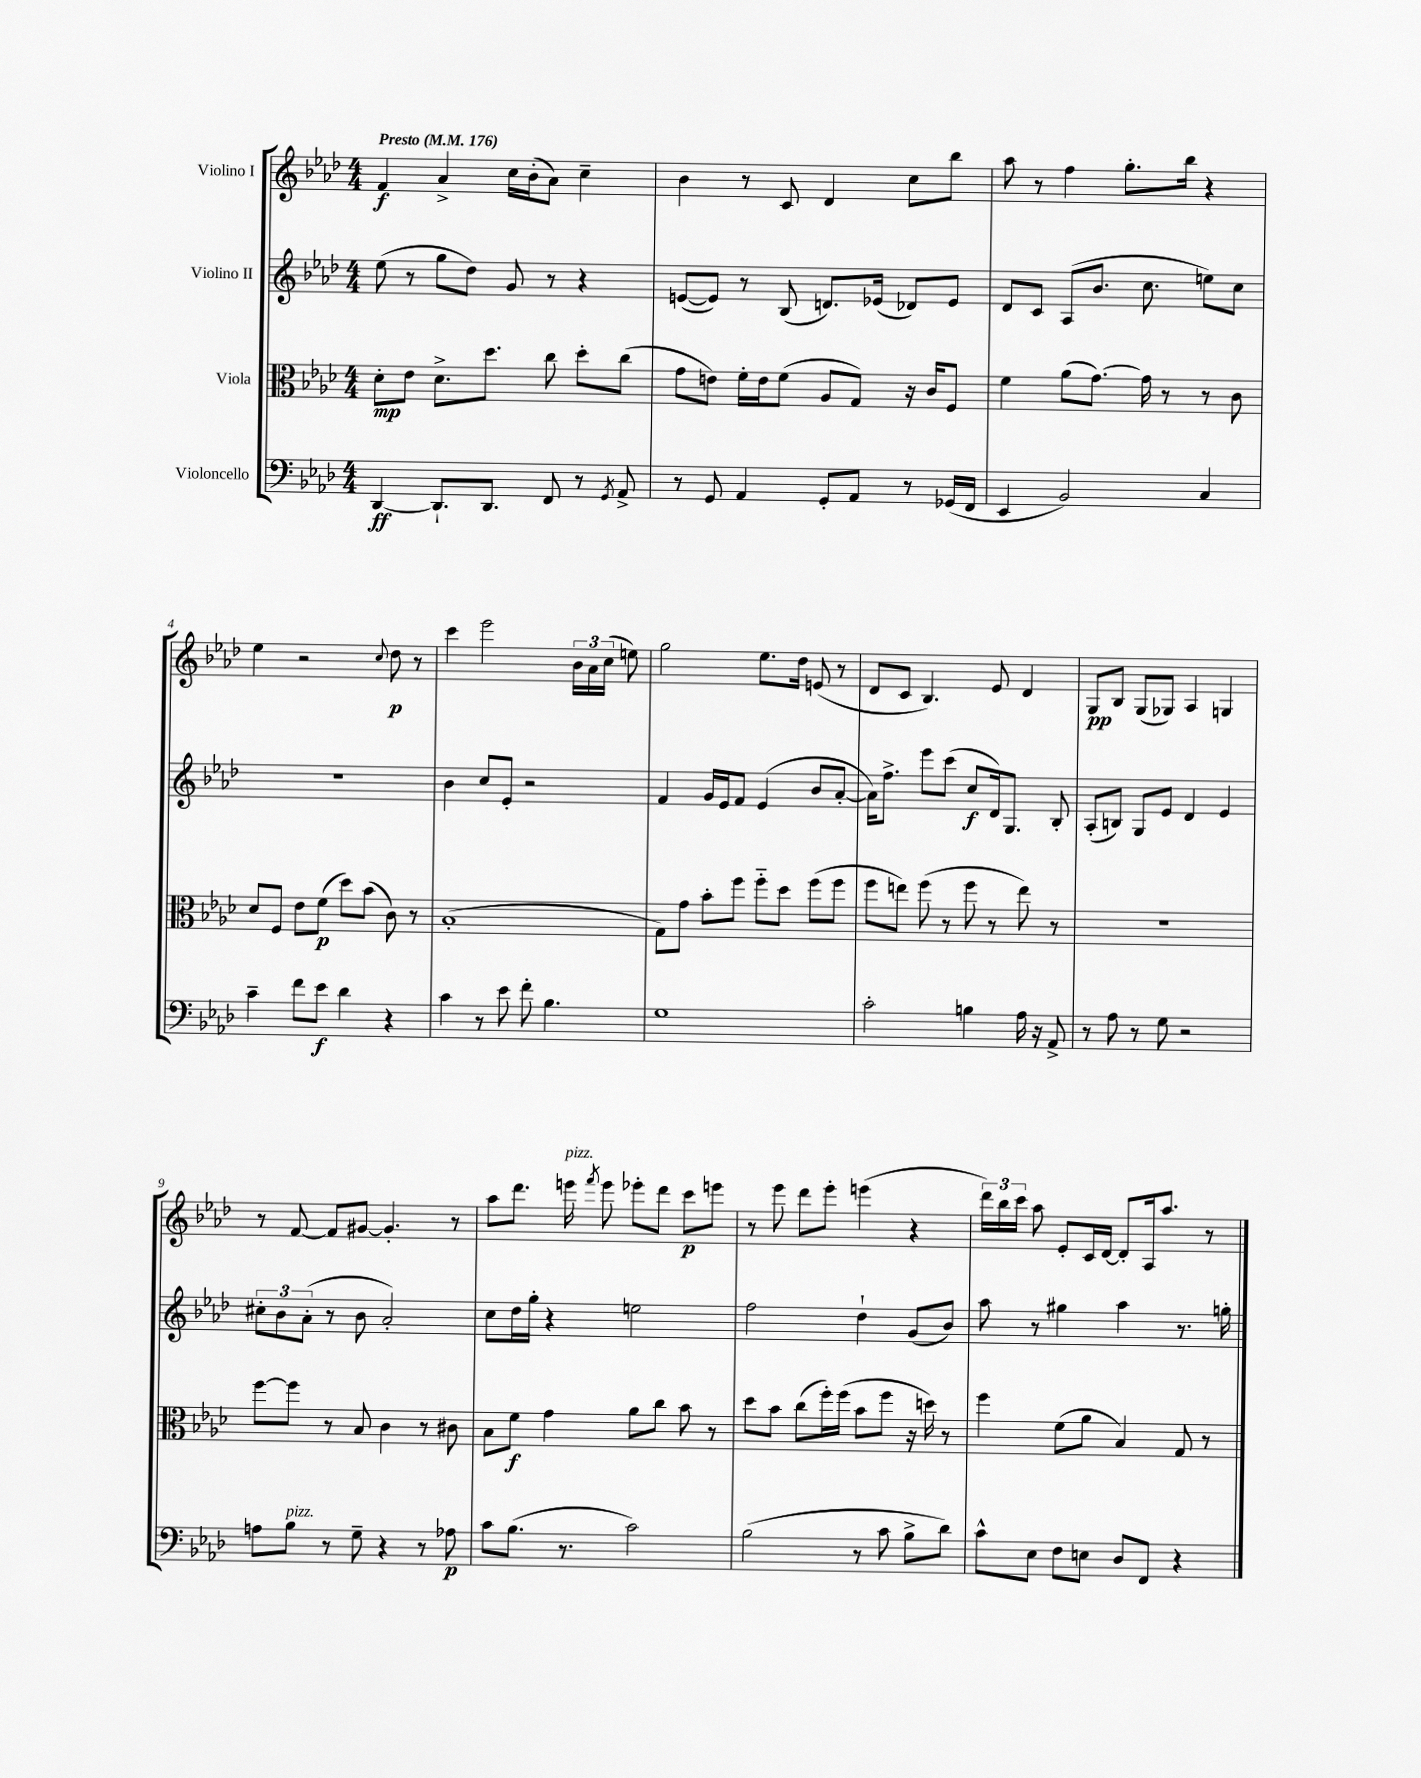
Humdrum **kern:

**kern	**kern	**kern	**kern
*staff4	*staff3	*staff2	*staff1
*clefF4	*clefC3	*clefG2	*clefG2
*k[b-e-a-d-]	*k[b-e-a-d-]	*k[b-e-a-d-]	*k[b-e-a-d-]
*M4/4	*M4/4	*M4/4	*M4/4
*MM176	*MM176	*MM176	*MM176
[4DD-	8d-'	(8ee-	4f
.	8e-	8r	.
8.DD-`]	8.d-^	8gg	4a-^
.	.	8dd-)	.
8.DD-	8.dd-	.	.
.	.	8g	16cc
.	.	.	(16b-'
8FF	8cc	8r	8a-)
8r	8dd-'	4r	4cc~
8qGG	.	.	.
8AA-^	(8cc	.	.
=	=	=	=
8r	8g	([8e	4b-
8GG	8e)	8e])	.
4AA-	16f'	8r	8r
.	16e	.	.
.	(8f	(8B-	8c
8GG'	8A-	8.d)	4d-
8AA-	8G)	.	.
.	.	(16e-	.
8r	16r	8d-)	8cc
.	16c	.	.
(16GG-	8F	8e-	8bb-
16FF	.	.	.
=	=	=	=
4EE-	4f	8d-	8aa-
.	.	8c	8r
2BB-)	(8a-	(8A-	4ff
.	[8.g)	8.b-	.
.	.	.	8.gg'
.	16g]	8.cc	.
.	8r	.	.
.	.	.	16bb-
4C	8r	8ee)	4r
.	8c	8cc	.
=	=	=	=
4c~	8d-	1r	4ee-
.	8F	.	.
8f	8e-	.	2r
8e-	(8f	.	.
4d-	8dd-)	.	.
.	(8b-	.	.
.	.	.	8qqcc
4r	8c)	.	8dd-
.	8r	.	8r
=	=	=	=
4c	(1B-'	4b-	4ccc
8r	.	8cc	2eee-
8e-	.	8e-'	.
8f'	.	2r	.
4.B-	.	.	.
.	.	.	24b-
.	.	.	24a-
.	.	.	(24cc
.	.	.	8ee)
=	=	=	=
1G	8G)	4f	2gg
.	8g	.	.
.	8b-'	16g	.
.	.	16e-	.
.	8ff	8f	.
.	8ff'~	(4e-	8.ee-
.	8dd-	.	.
.	.	.	16dd-
.	(8ff	8b-	(8e
.	8ff	[8a-'	8r
=	=	=	=
2c'	8ff	16a-])	8d-
.	.	8.ff^	.
.	8ee)	.	8c
.	(8ff	8eee-	4.B-)
.	8r	(8ccc	.
4B	8ff	8cc	.
.	8r	16d-)	8e-
.	.	8.G	.
16A-	8ee)	.	4d-
16r	.	.	.
8AA-^	8r	8B-'	.
=	=	=	=
8r	1r	(8A-'	8G
8A-	.	8B)	8B-
8r	.	8G	(8G
8G	.	8e-	8G-)
2r	.	4d-	4A-
.	.	4e-	4G
=	=	=	=
8A	[8ff	12cc#'	8r
.	.	12b-	.
8B-	8ff]	.	[8f
.	.	(12a-'	.
8r	8r	8r	8f]
8G~	8B-	8b-	[8g#
4r	4c	2a-')	4.g#']
8r	8r	.	.
8A-	8c#	.	8r
=	=	=	=
8c	8B-	8cc	8aa-
(8.B-	8f	16dd-	8.ddd-
.	.	16gg'	.
.	4g	4r	.
8.r	.	.	16eee
.	.	.	8qfff
.	.	.	8eee
2c)	8a-	2ee	8eee-'
.	8cc	.	8ddd-
.	8b-	.	8ccc
.	8r	.	8eee
=	=	=	=
(2B-	8dd-	2ff	8r
.	8b-	.	8eee-
.	(8cc	.	8ddd-
.	16ff')	.	8eee-'
.	(16ff	.	.
8r	8b-	4dd-`	(4eee
8c	8ff	.	.
8B-^	16r	(8g	4r
.	16dd)	.	.
8d-)	8r	8b-)	.
=	=	=	=
8c^^	4ff	8aa-	24ddd-)
.	.	.	24bb-
.	.	.	24ccc
8E-	.	8r	8aa-
8F	(8f	4gg#	8e-'
8E	8a-	.	16c
.	.	.	[16d-
8D-	4B-)	4aa-	8d-']
8FF	.	.	16A-
.	.	.	8.aa-
4r	8G	8.r	.
.	8r	.	8r
.	.	16gg'	.
==	==	==	==
*-	*-	*-	*-
